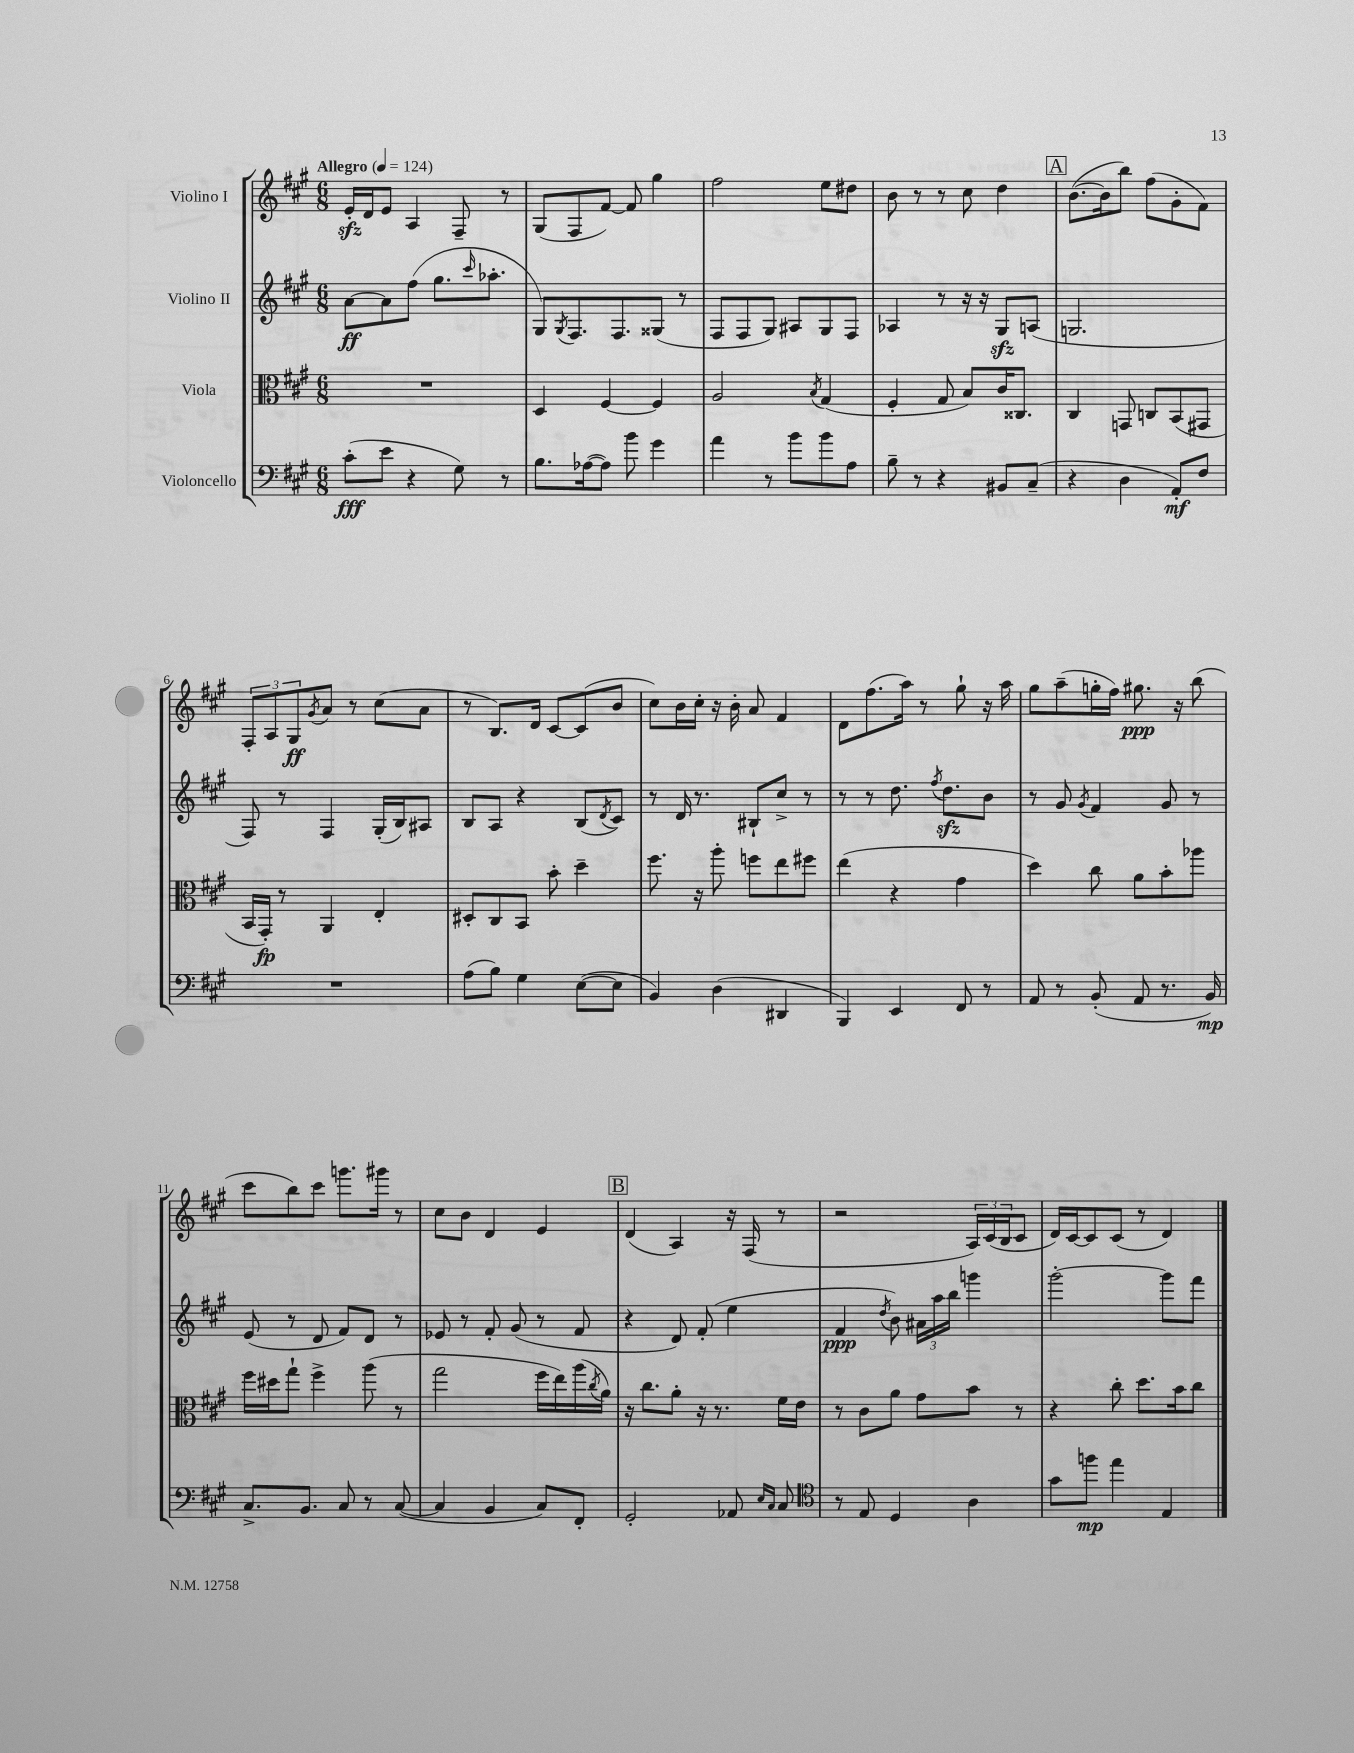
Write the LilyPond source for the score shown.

<<
\new StaffGroup <<
\new Staff = "s0" \with { instrumentName = "Violino I" } {
    \clef treble \key a \major \numericTimeSignature \time 6/8 \tempo "Allegro" 4 = 124
    e'16-.\sfz d'16 e'8 a4 fis8-- r8 |
    gis8( fis8 fis'8~) fis'8 gis''4 |
    fis''2 e''8 dis''8 |
    b'8 r8 r8 cis''8 d''4 |
    \mark \markup { \box "A" } b'8.~( b'16 b''8) fis''8( gis'8-. fis'8) |
    \tuplet 3/2 { fis8-. a8 gis8\ff } \acciaccatura { gis'8 } a'8 r8 cis''8( a'8 |
    r8 b8.) d'16 cis'8~ cis'8( b'8 |
    cis''8) b'16 cis''16-. r16 b'16-. a'8 fis'4 |
    d'8 fis''8.( a''16) r8 gis''8-! r16 a''16 |
    gis''8 a''8--( g''16-. fis''16) gis''8.\ppp r16 b''8( |
    cis'''8 b''8) cis'''8 g'''8. gis'''16 r8 |
    cis''8 b'8 d'4 e'4 |
    \mark \markup { \box "B" } d'4( a4) r16 fis16( r8 |
    r2 \tuplet 3/2 { a16) cis'16( b16 } cis'8 |
    d'16) cis'16~ cis'8 cis'8( r8 d'4) \bar "|." |
}
\new Staff = "s1" \with { instrumentName = "Violino II" } {
    \clef treble \key a \major \numericTimeSignature \time 6/8
    a'8~\ff a'8 fis''8( gis''8. \grace { cis'''16 } aes''8.-. |
    gis8) \acciaccatura { gis8 } fis8. fis8. gisis8( r8 |
    fis8 fis8 gis8) ais8 gis8 fis8 |
    aes4 r8 r16 r16 gis8\sfz a8( |
    \mark \markup { \box "A" } g2. |
    fis8) r8 fis4 gis16-.( b16) ais8 |
    b8 a8 r4 b8( \acciaccatura { d'8 } cis'8) |
    r8 d'16 r8. bis8-! cis''8-> r8 |
    r8 r8 d''8. \acciaccatura { fis''8 } d''8.\sfz b'8 |
    r8 gis'8 \acciaccatura { gis'8 } fis'4 gis'8 r8 |
    e'8( r8 d'8 fis'8) d'8 r8 |
    ees'8 r8 fis'8-. gis'8( r8 fis'8 |
    \mark \markup { \box "B" } r4 d'8) fis'8-.( e''4 |
    fis'4\ppp \acciaccatura { d''8 } b'8) \tuplet 3/2 { ais'16 a''16 b''16 } g'''4 |
    gis'''2~-. gis'''8 fis'''8 \bar "|." |
}
\new Staff = "s2" \with { instrumentName = "Viola" } {
    \clef alto \key a \major \numericTimeSignature \time 6/8
    R2. |
    d4 fis4~ fis4 |
    a2 \acciaccatura { b8 } gis4( |
    fis4-. gis8 b8) cis'16 cisis8. |
    \mark \markup { \box "A" } cis4 g,8 c8 b,8( gis,8 |
    b,16 gis,16-.\fp) r8 a,4 e4-. |
    dis8-. cis8 b,8 b'8-. d''4-- |
    fis''8. r16 a''8-. f''8 e''8 fis''8 |
    e''4( r4 gis'4 |
    d''4) cis''8 a'8 b'8-. aes''8 |
    fis''16 dis''16 gis''8-! fis''4-> a''8( r8 |
    gis''2 fis''16 e''16) a''16( \acciaccatura { cis''8 } a'16) |
    \mark \markup { \box "B" } r16 cis''8. a'8-. r16 r8. fis'16 e'16 |
    r8 cis'8 a'8 gis'8 b'8 r8 |
    r4 cis''8-. d''8. b'16 cis''8 \bar "|." |
}
\new Staff = "s3" \with { instrumentName = "Violoncello" } {
    \clef bass \key a \major \numericTimeSignature \time 6/8
    cis'8-.\fff( e'8 r4 gis8) r8 |
    b8. aes16~( aes8) b'8 gis'4 |
    a'4 r8 b'8 b'8 a8 |
    b8-- r8 r4 bis,8 cis8--( |
    \mark \markup { \box "A" } r4 d4 a,8-.\mf) fis8 |
    R2. |
    a8( b8) gis4 e8~( e8 |
    b,4) d4( dis,4 |
    b,,4) e,4 fis,8 r8 |
    a,8 r8 b,8-.( a,8 r8. b,16\mp) |
    cis8.-> b,8. cis8 r8 cis8~( |
    cis4 b,4 cis8) fis,8-. |
    \mark \markup { \box "B" } gis,2-. aes,8 \grace { e16 cis16 } cis8 |
    \clef tenor r8 e8 d4 a4 |
    gis'8 f''8\mp e''4 e4 \bar "|." |
}
>>
>>
